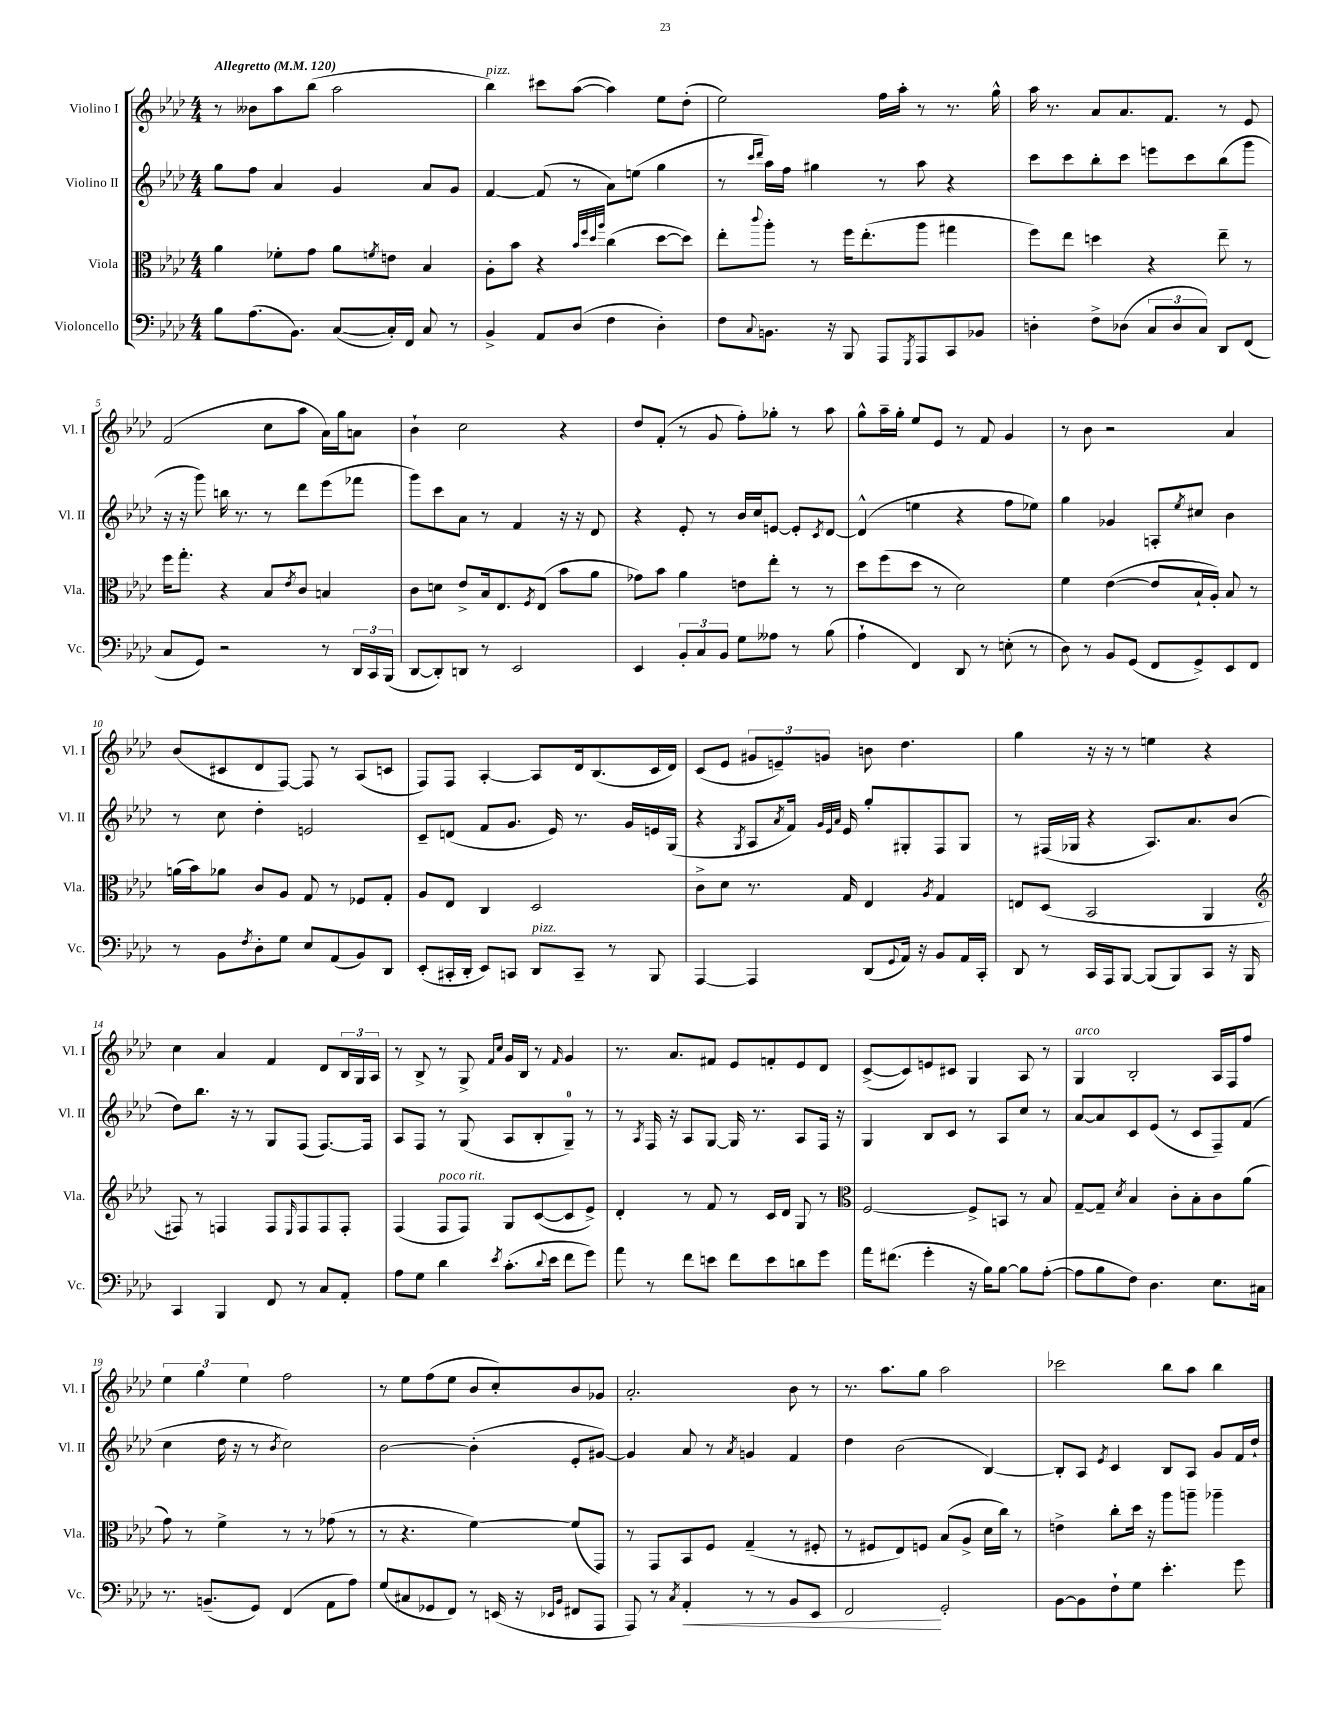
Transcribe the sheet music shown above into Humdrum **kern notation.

**kern	**dynam	**kern	**kern	**kern
*part4	*part4	*part3	*part2	*part1
*staff4	*staff4	*staff3	*staff2	*staff1
*I"Violoncello	*	*I"Viola	*I"Violino II	*I"Violino I
*I'Vc.	*	*I'Vla.	*I'Vl. II	*I'Vl. I
*clefF4	*	*clefC3	*clefG2	*clefG2
*k[b-e-a-d-]	*	*k[b-e-a-d-]	*k[b-e-a-d-]	*k[b-e-a-d-]
*M4/4	*	*M4/4	*M4/4	*M4/4
*MM120	*	*MM120	*MM120	*MM120
=1	=1	=1	=1	=1
!	!	!	!	!LO:TX:a:B:t=Allegretto
8B-\L	.	4a-\	8gg\L	8r
(8.A-\	.	.	8ff\J	8b--X\L
.	.	8f-X'\L	4a-/	8aa-\
8.BB-\J)	.	.	.	.
.	.	8g\J	.	(8bb-\J
([8C/L	.	8a-\L	4g/	2aa-\
.	.	8qfn/	.	.
16C'/L])	.	8en\J	.	.
16FF/JJ	.	.	.	.
8C/	.	4B-/	8a-/L	.
8r	.	.	8g/J	.
=2	=2	=2	=2	=2
!	!	!	!	!LO:TX:a:i:t=pizz.
4BB-^/	.	8A-'\L	[4f/	4bb-\)
.	.	8b-\J	.	.
8AA-/L	.	4r	(8f/]	8ccc#X\L
(8D-/J	.	.	8r	([8aa-\J
.	.	32qqb-/LLL	.	.
.	.	32qqff/	.	.
.	.	32qqdd-/	.	.
.	.	32qqaa-/JJJ	.	.
4F\	.	(4cc\	8a-\L)	4aa-\])
.	.	.	(8een\J	.
4D-'\)	.	[8dd-\L	4gg\	8ee-\L
.	.	8dd-\J])	.	(8dd-'\J
=3	=3	=3	=3	=3
8F\L	.	8ee-'\L	8r	2ee-\)
.	.	.	16qqccc/LL	.
8qqC/	.	8qqccc/	16qqddd-/JJ	.
8.BBn\J	.	8aa-'\J	16aa-\LL)	.
.	.	.	16ff\JJ	.
.	.	8r	4gg#X\	.
16r	.	.	.	.
8BBB-/	.	16ff\KL	.	.
.	.	(8.ee-'\	.	.
8AAA-/L	.	.	8r	16ff\LL
.	.	.	.	16aa-'\JJ
8qGGG/	.	.	.	.
8AAA-/	.	8aa-\J	8aa-\	8r
8CC/	.	4gg#X\	4r	8.r
8BB-X/J	.	.	.	.
.	.	.	.	16gg^^\
=4	=4	=4	=4	=4
4Dn'\	.	8ff\L)	8ccc\L	16aa-\
.	.	.	.	8.r
.	.	8ee-\J	8ccc\	.
8F^\L	.	4ddn\	8bb-'\	8a-/L
(8D-X\J	.	.	8ccc\J	8.a-/
12C/L	.	4r	8eeen\L	.
.	.	.	.	8.f/J
12D-/	.	.	.	.
.	.	.	8ccc\	.
12C/J)	.	.	.	.
8DD-/L	.	8ee-~\	(8bb-\	8r
(8FF/J	.	8r	8ggg\J	8e-/
!!LO:LB:g=z
=5	=5	=5	=5	=5
8C/L	.	16ff\KL	16r	(2f/
.	.	8.gg'\J	16r	.
8GG/J)	.	.	8ggg\)	.
2r	.	4r	16bbn\	.
.	.	.	8.r	.
.	.	8B-/L	8r	8cc\L
.	.	8qe-/	.	.
.	.	8c/J	8ddd-\L	8aa-\J
8r	.	4Bn/	(8eee-\	16a-\LL)
.	.	.	.	16gg\J
24DD-/LL	.	.	8fff-X\J	8an\J
24CC/	.	.	.	.
(24BBB-/JJ	.	.	.	.
=6	=6	=6	=6	=6
[8DD-/L	.	8c\L	8ggg\L)	4b-`\
8DD-'/])	.	8dn\J	8ccc\	.
8DDn/J	.	8e-^/L	8a-\J	2cc\
8r	.	16B-/k	8r	.
.	.	8.E-/	.	.
2EE-/	.	.	4f/	.
.	.	8qF/	.	.
.	.	(8E-/J	.	.
.	.	8b-\L	16r	4r
.	.	.	16r	.
.	.	8a-\J	8d-/	.
=7	=7	=7	=7	=7
4EE-/	.	8g-X\L)	4r	8dd-/L
.	.	8b-\J	.	(8f'/J
12BB-'/L	.	4a-\	8e-'/	8r
12C/	.	.	.	.
.	.	.	8r	8g/
12BB-/J	.	.	.	.
8G\L	.	8en\L	16b-/LL	8ff'\L)
.	.	.	16cc/J	.
8A--X\J	.	8ee-'\J	[8en/J	8gg-X'\J
8r	.	8r	8e'/L]	8r
.	.	.	8qc/	.
(8B-\	.	8r	[8d-/J	8aa-\
=8	=8	=8	=8	=8
4A-`\	.	8dd-\L	(4d-^^/]	8gg^^\L
.	.	(8ff\	.	16aa-~\L
.	.	.	.	16gg'\JJ
4FF/)	.	8dd-\J	4een\	8ee-/L
.	.	8r	.	8e-/J
8DD-/	.	2d-\)	4r	8r
8r	.	.	.	8f/
(8En'\	.	.	8ff\L	4g/
8r	.	.	8ee-X\J)	.
=9	=9	=9	=9	=9
8D-\)	.	4f\	4gg\	8r
8r	.	.	.	8b-\
8BB-/L	.	([4e-\	4g-X/	2r
(8GG/J	.	.	.	.
8FF/L	.	8e-/L]	8An'/L	.
.	.	.	8qee-/	.
8GG^/)	.	16B-`/L	8cc#X/J	.
.	.	16A-'/JJ)	.	.
8EE-/	.	8B-/	4b-\	4a-/
8FF/J	.	8r	.	.
!!LO:LB:g=z
=10	=10	=10	=10	=10
8r	.	(16an\LL	8r	(8b-/L
.	.	16b-\J)	.	.
8BB-\L	.	8a-X\J	8cc\	8c#X/
8qF/	.	.	.	.
8D-'\	.	8c/L	4dd-'\	8d-/
8G\J	.	8A-/J	.	[8F/J)
8E-/L	.	8G/	2en/	8F/]
(8AA-/	.	8r	.	8r
8BB-/)	.	8F-X/L	.	(8A-/L
8DD-/J	.	8G'/J	.	8cn/J
=11	=11	=11	=11	=11
(8EE-'/L	.	8A-/L	8c~/L	8F/L)
16CC#X'/L	.	8E-/J	(8dn/J	8F/J
16DD-'/JJ	.	.	.	.
8EE-/L)	.	4C/	8f/L	[4A-'/
8CCn/J	.	.	8.g/J	.
!LO:TX:a:i:t=pizz.	!	!	!	!
8DD-/L	.	2D-/	.	8A-/L]
.	.	.	16e-/)	.
8CC~/J	.	.	8.r	16d-/k
.	.	.	.	(8.B-/
8r	.	.	.	.
.	.	.	16g/LL	.
8BBB-/	.	.	16en/	16c/L
.	.	.	(16G/JJ	16d-/JJ)
=12	=12	=12	=12	=12
[4AAA-/	.	8c^\L	4r	(8c/L
.	.	8d-\J	.	8e-/J
.	.	.	8qG/	.
4AAA-/]	.	8.r	8A-/L	12g#X/L
.	.	.	.	12en~/)
.	.	.	8qa-/	.
.	.	.	16f/Jk)	.
.	.	.	.	12gn/J
.	.	.	32qqg/LLL	.
.	.	.	32qqe-/	.
.	.	.	32qqa-/JJJ	.
.	.	16G/	16e-/	.
(8DD-/L	.	4E-/	8gg'/L	8bn\
8qqGG/	.	.	.	.
16AA-/Jk)	.	.	8G#X'/	4.dd-\
16r	.	.	.	.
.	.	8qA-/	.	.
8BB-/L	.	4G/	8F/	.
16AA-/L	.	.	8G#/J	.
16CC'/JJ	.	.	.	.
=13	=13	=13	=13	=13
8DD-/	.	8En/L	8r	4gg\
8r	.	(8D-/J	(16F#X/LL	.
.	.	.	16G-X/JJ	.
16CC/LL	.	2BB-/	4r	16r
16AAA-/J	.	.	.	16r
[8BBB-/J	.	.	.	8r
(8BBB-/L]	.	.	8.A-/L)	4een\
8BBB-/)	.	.	.	.
.	.	.	8.a-/	.
8CC/J	.	4AA-/	.	4r
16r	.	.	(8b-/J	.
16BBB-/	.	.	.	.
!!LO:LB:g=z
=14	=14	=14	=14	=14
*	*	*clefG2	*	*
4CC/	.	8F#X/)	8dd-\L)	4cc\
.	.	8r	8.bb-\J	.
4BBB-/	.	4Fn/	.	4a-/
.	.	.	16r	.
.	.	.	8r	.
8FF/	.	8F/L	8G/L	4f/
.	.	16qqE-/	.	.
8r	.	8F/	(8F/J	.
8C/L	.	8F/	[8.F/L)	8d-/L
8AA-'/J	.	8F'/J	.	24B-/L
.	.	.	.	24G/
.	.	.	16F/Jk]	.
.	.	.	.	24A-/JJ
=15	=15	=15	=15	=15
8A-\L	.	(4F/	8A-/L	8r
8G\J	.	.	8F/J	8B-^/
!	!	!LO:TX:a:i:t=poco rit.	!	!
4d-\	.	8F/L	8r	8r
.	.	8F/J)	(8G/	8G^/
.	.	.	.	16qqf/LL
8qe-/	.	.	.	16qqcc/JJ
(8.c'\L	.	8G/L	8A-/L	16g/LL
.	.	.	.	16B-/JJ
.	.	([8c/	8B-'/	8r
8qqd-/	.	.	.	.
16e-\Jk	.	.	.	.
.	.	.	.	16qqf/
8f\L	.	8c/]	8G~/J)	4g/
8g\J)	.	8e-^/J)	8r	.
=16	=16	=16	=16	=16
8a-\	.	4d-'/	8r	8.r
.	.	.	8qA-/	.
8r	.	.	16F/	.
.	.	.	16r	8.a-/L
8f\L	.	8r	8A-/L	.
8en\J	.	8f/	[8G/J	8f#X/J
8f\L	.	8r	16G/]	8e-/L
.	.	.	8.r	.
8e\	.	16c/LL	.	8fn'/
.	.	16d-/JJ	.	.
8dn\	.	8G/	8A-/L	8e-/
8g\J	.	8r	16F/Jk	8d-/J
.	.	.	16r	.
=17	=17	=17	=17	=17
*	*	*clefC3	*	*
16a-\KL	.	[2F/	4G/	([8c^/L
(8.f#X\J	.	.	.	.
.	.	.	.	8c/])
4g'\	.	.	8B-/L	8en/
.	.	.	8c/J	8c#X/J
16r	.	8F^/L]	8r	4G/
16B-\KL)	.	.	.	.
[8B-\J	.	8BBn/J	8A-/L	.
8B-\L]	.	8r	8cc/J	8A-/
([8A-'\J	.	8B-/	8r	8r
=18	=18	=18	=18	=18
!	!	!	!	!LO:TX:a:i:t=arco
8A-\L]	.	[8G~/L	[8a-/L	4G/
8B-\	.	8G~/J]	8a-/]	.
.	.	8qd-/	.	.
8F\J)	.	4B-/	8c/	2B-'/
4.D-\	.	.	(8e-/J	.
.	.	8c'\L	8r	.
.	.	8B-'\	8c/L	.
8.E-\L	.	8c\	8F~/)	16A-/LL
.	.	.	.	16F/J
.	.	(8a-\J	(8f/J	8ff/J
16C#X\Jk	.	.	.	.
!!LO:LB:g=z
=19	=19	=19	=19	=19
8.r	.	8g\)	4cc\	6ee-\
.	.	8r	.	.
.	.	.	.	6gg\
(8.BBn~/L	.	.	.	.
.	.	4f^\	16dd-\	.
.	.	.	16r	.
.	.	.	.	6ee-\
8GG/J)	.	.	8r	.
.	.	.	8qb-/	.
(4FF/	.	8r	2cc\)	2ff\
.	.	8r	.	.
8AA-\L	.	(8g-X\	.	.
8A-\J)	.	8r	.	.
=20	=20	=20	=20	=20
(8G/L	.	8r	[2b-\	8r
8C#X/	.	4.r	.	8ee-\L
8GG-X/	.	.	.	(8ff\
8FF/J)	.	.	.	8ee-\J
8r	.	[4f\)	(4b-'\]	8b-/L
(16EEn/	.	.	.	8cc'/)
16r	.	.	.	.
16qqEE-X/LL	.	.	.	.
16qqBB-/JJ	.	.	.	.
8FF#X/L	.	(8f/L]	8e-'/L	8b-/
8AAA-/J	.	8GG/J)	[8g#X/J)	8g-X/J
=21	=21	=21	=21	=21
8AAA-/)	.	8r	4g#/]	2.a-'/
8r	.	8GG/L	.	.
8qC/	.	.	.	.
!	!LO:HP:b	!	!	!
4AA-'/	<	8BB-/	8a-/	.
.	.	8F/J	8r	.
.	.	.	8qa-/	.
8r	.	(4G~/	4gn/	.
8r	.	.	.	.
8BB-/L	.	8r	4f/	8b-\
8EE-/J	.	8F#X'/	.	8r
=22	=22	=22	=22	=22
2FF/	.	8r	4dd-\	8.r
.	.	8F#X/L	.	.
.	.	.	.	8.aa-\L
.	.	8E-/)	(2b-\	.
.	.	8Fn/J	.	8gg\J
2GG'/	[	(8B-/L	.	2aa-\
.	.	8A-^/J	.	.
.	.	16d-\LL	[4B-/)	.
.	.	16cc\JJ)	.	.
.	.	8r	.	.
=23	=23	=23	=23	=23
[8BB-\L	.	4en^\	8B-'/L]	2ccc-X\
8BB-\]	.	.	8A-/J	.
.	.	.	8qe-/	.
8F`\	.	8cc'\L	4c/	.
8G\J	.	16dd-\Jk	.	.
.	.	16r	.	.
4.e-'\	.	8aa-\L	8B-/L	8bb-\L
.	.	8aan~\J	8A-/J	8aa-\J
.	.	4aa-X~\	8g/L	4bb-\
8g\	.	.	16f/L	.
.	.	.	16dd-`/JJ	.
==	==	==	==	==
*-	*-	*-	*-	*-
